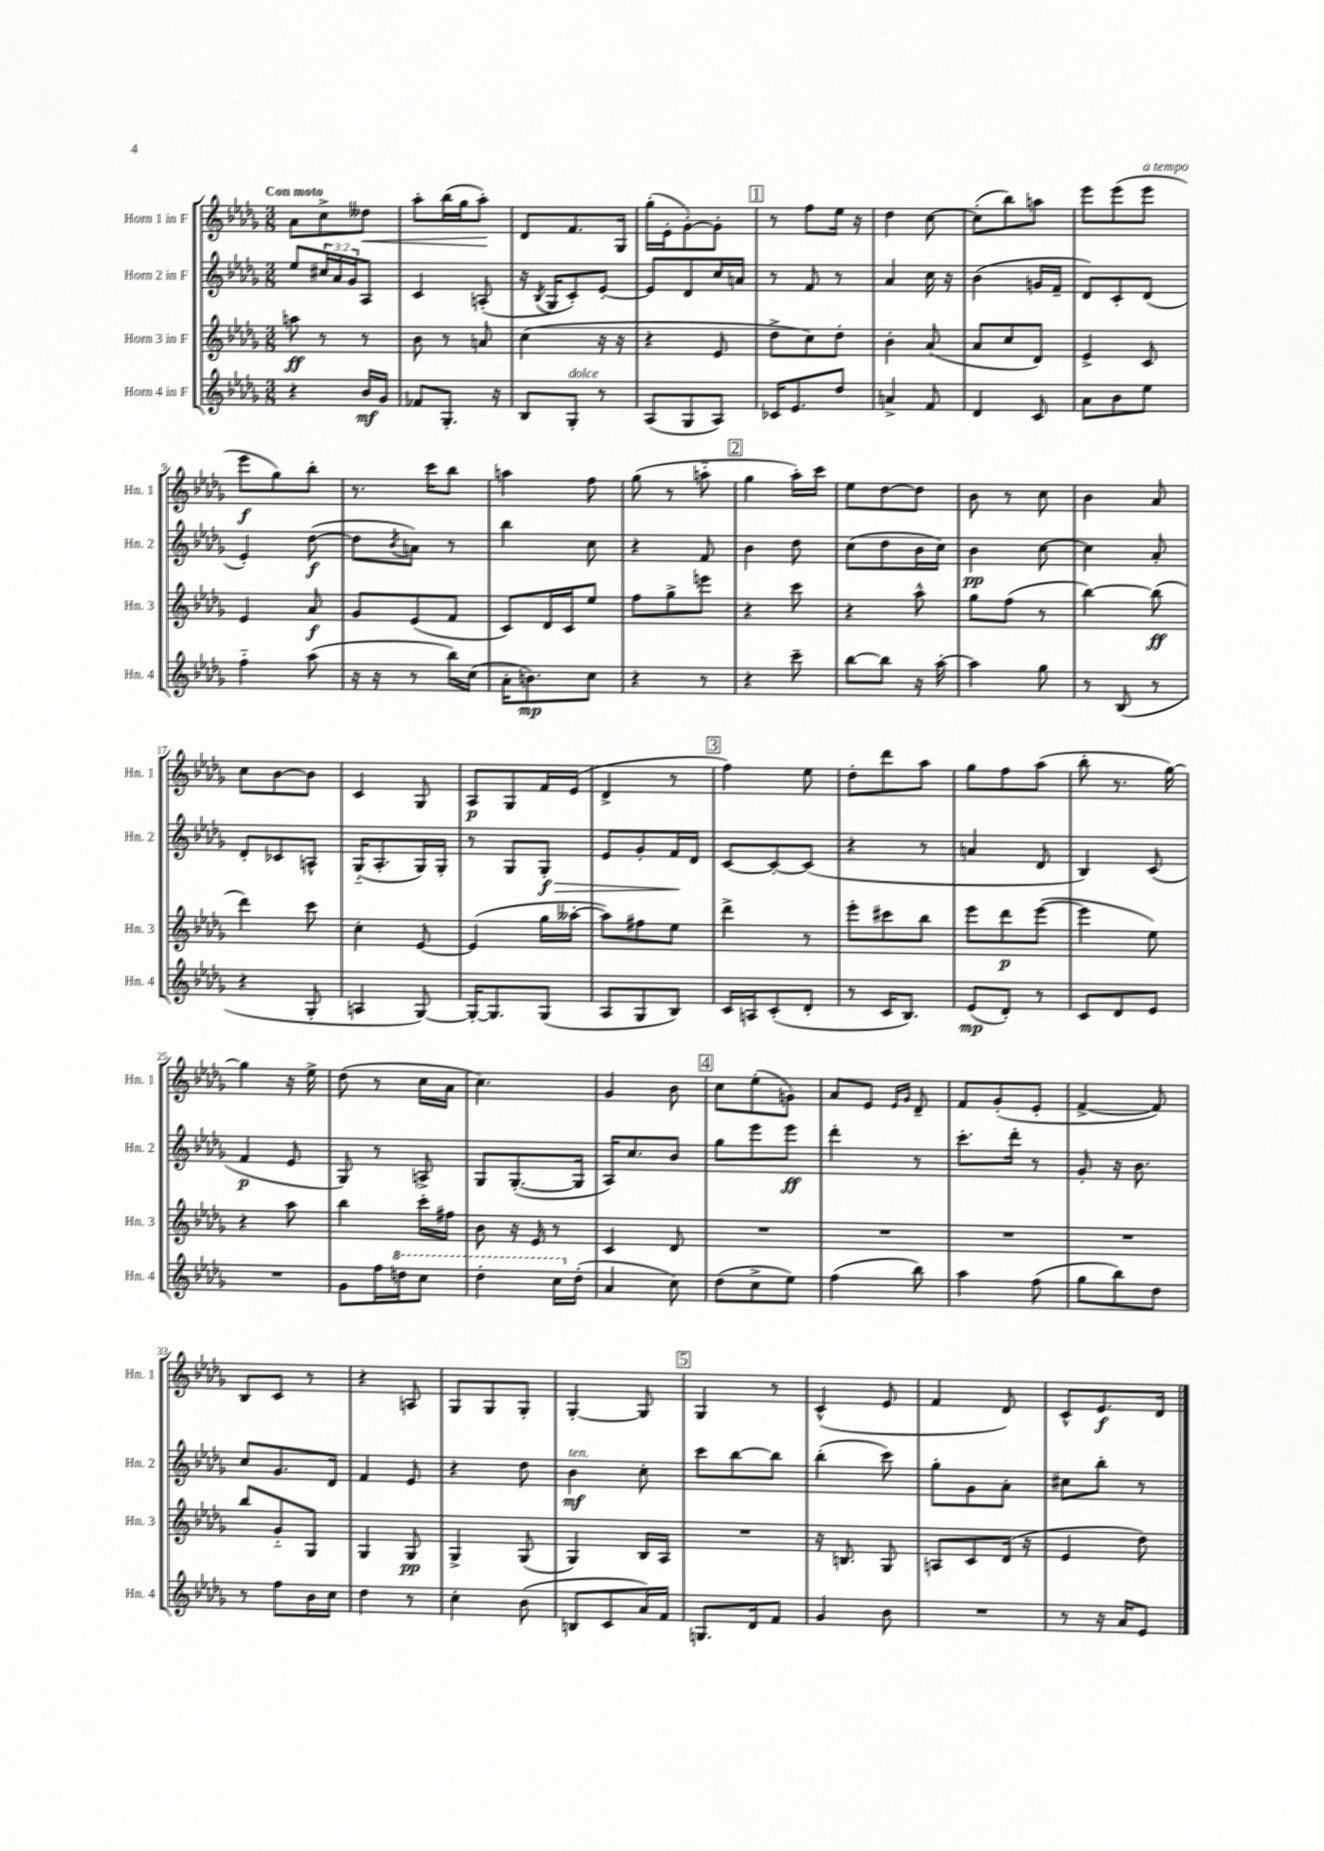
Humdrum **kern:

**kern	**kern	**kern	**kern
*staff4	*staff3	*staff2	*staff1
*clefG2	*clefG2	*clefG2	*clefG2
*k[b-e-a-d-g-]	*k[b-e-a-d-g-]	*k[b-e-a-d-g-]	*k[b-e-a-d-g-]
*M3/8	*M3/8	*M3/8	*M3/8
4r	8aa	8ee-	8a-
.	8r	24cc#	8cc^
.	.	24a-	.
.	.	24g-	.
16b-	8r	8A-	8dd--
16g-	.	.	.
=	=	=	=
8f-	8b-	4c	8aa-'
8.G-'	8r	.	(16bb-
.	.	.	16gg-
.	8a	(8A'	8aa-')
16r	.	.	.
=	=	=	=
8B-	(4cc	16r	8d-
.	.	8qB-	.
.	.	16G-	.
8G-'	.	8c')	8.f
8r	16r	[8e-'	.
.	16r	.	16G-
=	=	=	=
(8A-	4r	8e-]	(16gg-'
.	.	.	16e-'
8G-	.	8d-	[8g-')
8A-)	8e-	16cc	8g-']
.	.	16a	.
=	=	=	=
16c-	8dd-^	8r	8r
8.e-	.	.	.
.	8cc)	8f	8ff
8dd-	8dd-'	8r	16ee-
.	.	.	16r
=	=	=	=
4a^	4b-'	4a-	4dd-
8f	(8a-	16cc	[8cc
.	.	16r	.
=	=	=	=
4d-	8a-	(4b-	(8cc']
.	8cc	.	8bb-)
8c	8d-)	16g	8aa
.	.	16f~	.
=	=	=	=
8a-	4e-^	8d-)	8eee-
8b-	.	8c'	(8eee-
8ee-	8c	(8d-	8eee-
=	=	=	=
4ff'~	4e-	4e-')	8eee-
.	.	.	8gg-)
(8aa-	8a-	([8dd-	8bb-'
=	=	=	=
16r	8g-	8dd-]	8.r
16r	.	.	.
.	.	8qb-	.
8r	(8e-	8a)	.
.	.	.	16ccc
16bb-)	8f	8r	8bb-
(16cc	.	.	.
=	=	=	=
16a-'	8c)	4bb-	4aa
8.b)	.	.	.
.	16d-	.	.
.	16c	.	.
8cc	8ee-	8cc	8ff
=	=	=	=
4r	8ff	4r	(8gg-
.	8gg-^	.	8r
8r	8eee	8f	8aa'~
=	=	=	=
4r	4r	4b-	4gg-
8ccc~	8ccc	8dd-	16aa-')
.	.	.	16ccc
=	=	=	=
[8bb-	4r	(8cc	8ee-
8bb-]	.	8dd-	[8dd-
16r	8aa-^^	16b-	8dd-]
[16aa-'	.	16cc)	.
=	=	=	=
4aa-]	8gg-	4b-	8b-
.	(8ff	.	8r
8gg-	8r	[8cc	8cc
=	=	=	=
8r	[4bb-)	4cc]	4b-
(8B-	.	.	.
8r	(8bb-]	8a-'	8a-
=	=	=	=
4r	4ddd-)	8d-'	8cc
.	.	8c-	[8b-
8G-'	8ccc	8A^^	8b-]
=	=	=	=
4A	4cc'	(16G-'~	4c
.	.	8.A-'	.
[8G-)	[8e-	16G-)	8G-
.	.	16G-'	.
=	=	=	=
16G-'_	(4e-]	8r	8A-
8.G-]	.	.	.
.	.	8G-	8G-
(8G-	16gg-	8G-'	16f
.	[16aa--'	.	(16e-
=	=	=	=
8A-	8aa--])	8e-	4d-^
8G-	8ff#	8g-'	.
8B-)	8ee-	16f	8r
.	.	16d-	.
=	=	=	=
16c	4ddd-^	[8c	4ff)
16A	.	.	.
(8c'	.	8c'_	.
8d-'	8r	(8c]	8ee-
=	=	=	=
8r	8eee-'	4r	8dd-'
16c	8ccc#	.	8ddd-
8.B-)	.	.	.
.	8bb-	8r	8aa-
=	=	=	=
(8e-	8eee-	4a	8gg-
8d-')	8ddd-	.	8ff
8r	([8eee-	8d-	(8aa-
=	=	=	=
8c	4eee-]	4B-)	8bb-'
8d-	.	.	8.r
8e-	8ee-)	(8c	.
.	.	.	[16gg-)
=	=	=	=
4.r	4r	4f	4gg-]
.	8aa-	8e-	16r
.	.	.	16ee-^
=	=	=	=
8g-	4bb-	8G-)	(8dd-
16ff	.	8r	8r
16ddd	.	.	.
8ccc	16ccc'	8A^	16cc
.	16ff#	.	16a-
=	=	=	=
4ddd-'	8b-	8G-	4.cc)
.	16r	([8.G-'	.
.	16e-	.	.
16ccc	8r	.	.
(16dd-'	.	16G-]	.
=	=	=	=
4a-	4c	16A-)	4g-
.	.	8.cc	.
8cc)	8d-	8b-	8b-
=	=	=	=
(8dd-	4.r	8gg-	8cc
8cc^	.	8eee-	(8ee-'
8ee-)	.	8eee-	8g)
=	=	=	=
(4ff	4.r	4ddd-'	8a-
.	.	.	8e-
.	.	.	16qqe-
.	.	.	16qqg-
8bb-)	.	8r	8d-~
=	=	=	=
4aa-	4.r	8.ccc'	8f
.	.	.	(8g-'
.	.	16ddd-'	.
(8ff	.	8r	8e-'
=	=	=	=
8gg-	4.r	8g-'	[4f^
8bb-)	.	16r	.
.	.	8.b-	.
8dd-	.	.	8f])
=	=	=	=
8r	8bb-	8cc	8B-
8ff	8g-'~	8.g-	8c
16b-	8G-	.	8r
16cc	.	16d-	.
=	=	=	=
4dd-	4G-	4f	4r
8r	8G-	8e-	8A
=	=	=	=
4cc'	4G-^	4r	8G-
.	.	.	8G-
(8b-	(8G-	8dd-	8G-'
=	=	=	=
8B	4G-)	4b-	[4G-'
8c	.	.	.
16a-)	16B-	8cc'	8G-]
16f	16A-	.	.
=	=	=	=
8.G	4.r	8ccc	4G-
.	.	[8bb-	.
16d-	.	.	.
8f	.	8bb-]	8r
=	=	=	=
4g-	16r	(4bb-'	(4c^^
.	8.B	.	.
8b-	8G-	8ccc)	8e-
=	=	=	=
4.r	8A	8gg-'	4f
.	8c	8g-	.
.	(16d-	8a-'	8d-)
.	16r	.	.
=	=	=	=
8r	4e-	8cc#	8c^^
16r	.	8bb-'	8.e-
16a-	.	.	.
8e-	8dd-)	8r	.
.	.	.	16d-
==	==	==	==
*-	*-	*-	*-
